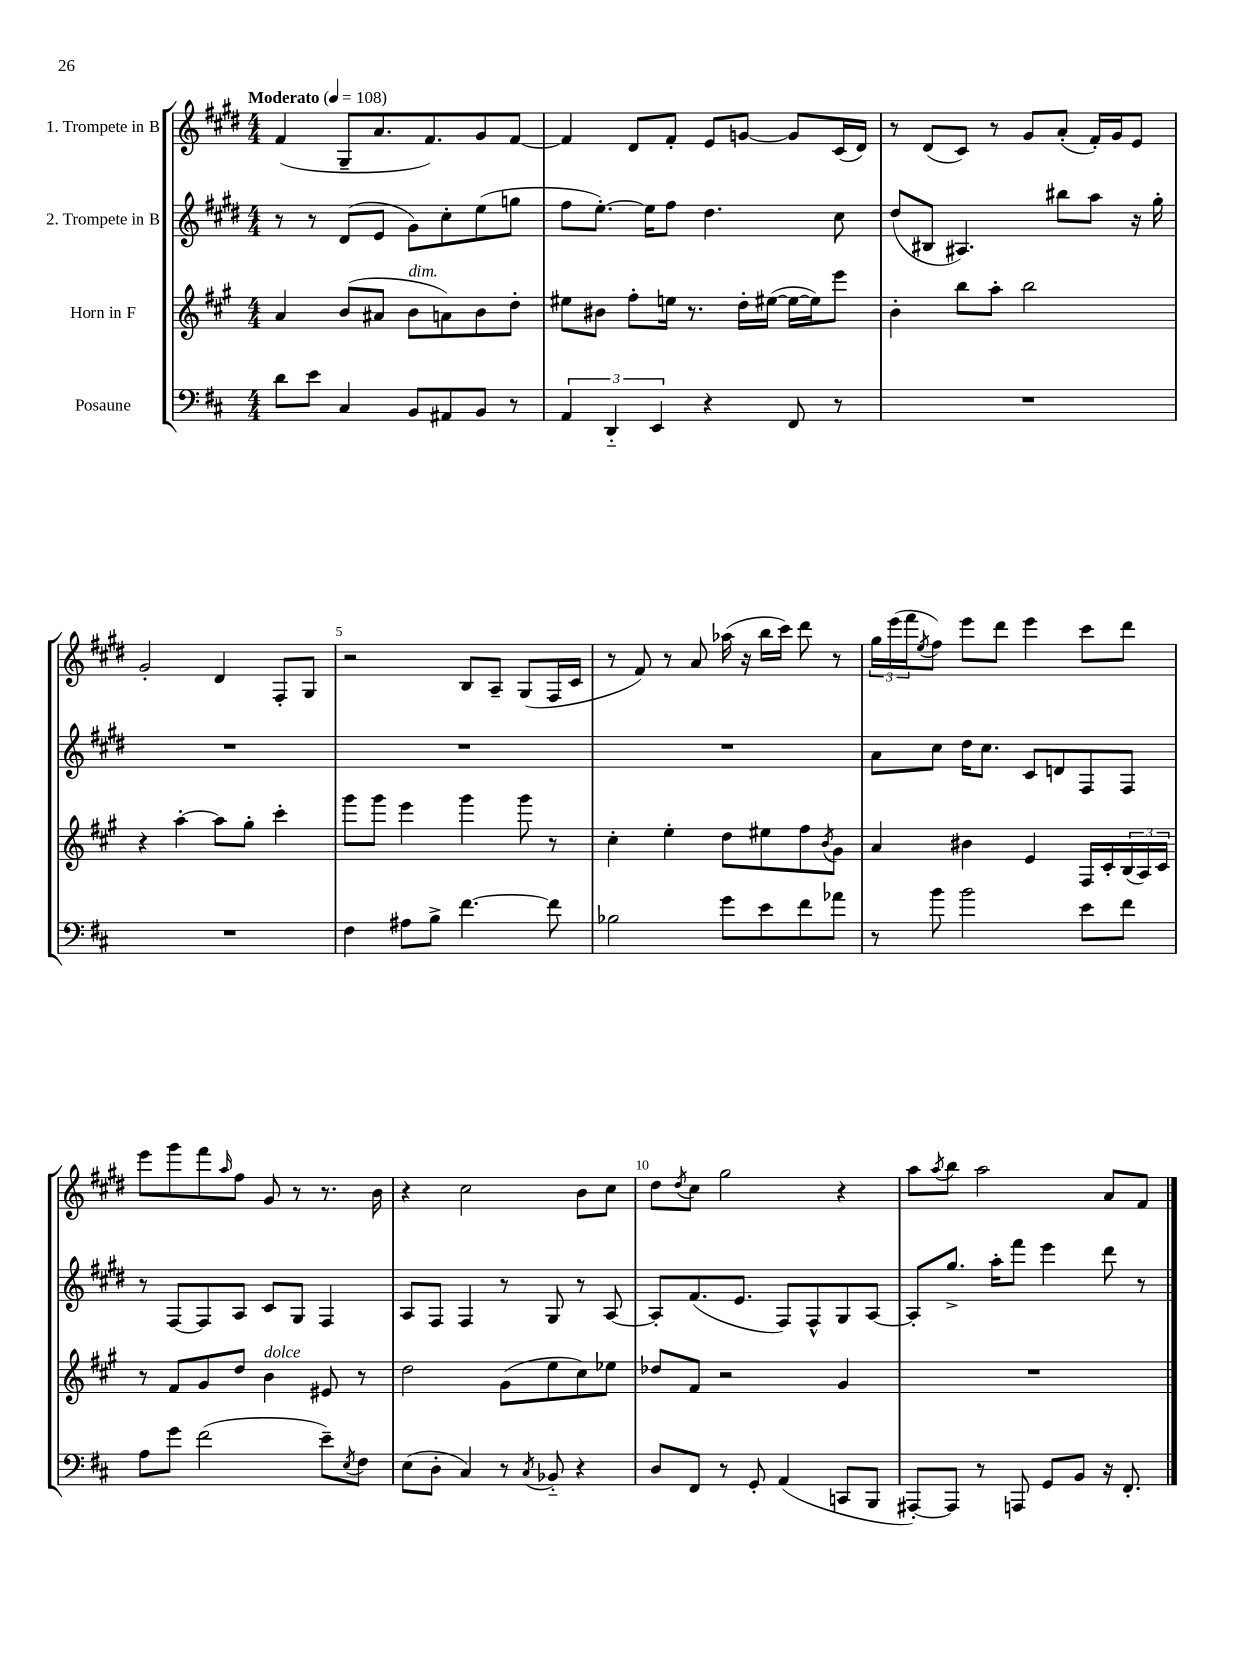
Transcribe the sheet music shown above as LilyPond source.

<<
\new StaffGroup <<
\new Staff = "s0" \with { instrumentName = "1. Trompete in B" } {
    \clef treble \key e \major \numericTimeSignature \time 4/4 \tempo "Moderato" 4 = 108
    fis'4( gis8-- a'8. fis'8.) gis'8 fis'8~ |
    fis'4 dis'8 fis'8-. e'8 g'8~ g'8 cis'16( dis'16) |
    r8 dis'8( cis'8) r8 gis'8 a'8-.( fis'16-.) gis'16 e'8 |
    gis'2-. dis'4 fis8-. gis8 |
    r2 b8 a8-- gis8( fis16 cis'16 |
    r8 fis'8) r8 a'8 aes''16( r16 b''16 cis'''16) dis'''8 r8 |
    \tuplet 3/2 { gis''16 e'''16( fis'''16 } \acciaccatura { e''8 } fis''8) e'''8 dis'''8 e'''4 cis'''8 dis'''8 |
    e'''8 gis'''8 fis'''8 \grace { a''16 } fis''8 gis'8 r8 r8. b'16 |
    r4 cis''2 b'8 cis''8 |
    dis''8 \acciaccatura { dis''8 } cis''8 gis''2 r4 |
    a''8 \acciaccatura { a''8 } b''8 a''2 a'8 fis'8 \bar "|." |
}
\new Staff = "s1" \with { instrumentName = "2. Trompete in B" } {
    \clef treble \key e \major \numericTimeSignature \time 4/4
    r8 r8 dis'8( e'8 gis'8) cis''8-. e''8( g''8 |
    fis''8 e''8.~-.) e''16 fis''8 dis''4. cis''8 |
    dis''8( bis8 ais4.) bis''8 a''8 r16 gis''16-. |
    R1 |
    R1 |
    R1 |
    a'8 cis''8 dis''16 cis''8. cis'8 d'8 fis8 fis8 |
    r8 fis8~ fis8 a8 cis'8 gis8 fis4 |
    a8 fis8 fis4 r8 gis8 r8 a8~ |
    a8-. fis'8.( e'8. fis8) fis8-^ gis8 a8~ |
    a8-. gis''8.-> a''16-. fis'''8 e'''4 dis'''8 r8 \bar "|." |
}
\new Staff = "s2" \with { instrumentName = "Horn in F" } {
    \clef treble \key a \major \numericTimeSignature \time 4/4
    a'4 b'8( ais'8 b'8^\markup { \italic "dim." } a'8) b'8 d''8-. |
    eis''8 bis'8 fis''8-. e''16 r8. d''16-. eis''16~( eis''16~ eis''16) e'''8 |
    b'4-. b''8 a''8-. b''2 |
    r4 a''4~-. a''8 gis''8-. cis'''4-. |
    gis'''8 gis'''8 e'''4 gis'''4 gis'''8 r8 |
    cis''4-. e''4-. d''8 eis''8 fis''8 \acciaccatura { b'8 } gis'8 |
    a'4 bis'4 e'4 fis16 cis'16-. \tuplet 3/2 { b16( a16) cis'16 } |
    r8 fis'8 gis'8 d''8 b'4^\markup { \italic "dolce" } eis'8 r8 |
    d''2 gis'8( e''8 cis''8) ees''8 |
    des''8 fis'8 r2 gis'4 |
    R1 \bar "|." |
}
\new Staff = "s3" \with { instrumentName = "Posaune" } {
    \clef bass \key d \major \numericTimeSignature \time 4/4
    d'8 e'8 cis4 b,8 ais,8 b,8 r8 |
    \tuplet 3/2 { a,4 d,4-_ e,4 } r4 fis,8 r8 |
    R1 |
    R1 |
    fis4 ais8 b8-> fis'4.~ fis'8 |
    bes2 g'8 e'8 fis'8 aes'8 |
    r8 b'8 b'2 e'8 fis'8 |
    a8 g'8 fis'2( e'8--) \acciaccatura { e8 } fis8 |
    e8( d8-. cis4) r8 \acciaccatura { cis8 } bes,8-_ r4 |
    d8 fis,8 r8 g,8-. a,4( c,8 b,,8 |
    ais,,8~-.) ais,,8 r8 a,,8 g,8 b,8 r16 fis,8.-. \bar "|." |
}
>>
>>
\layout { \context { \Score \override BarNumber.break-visibility = ##(#f #t #t) barNumberVisibility = #(every-nth-bar-number-visible 5) } }
